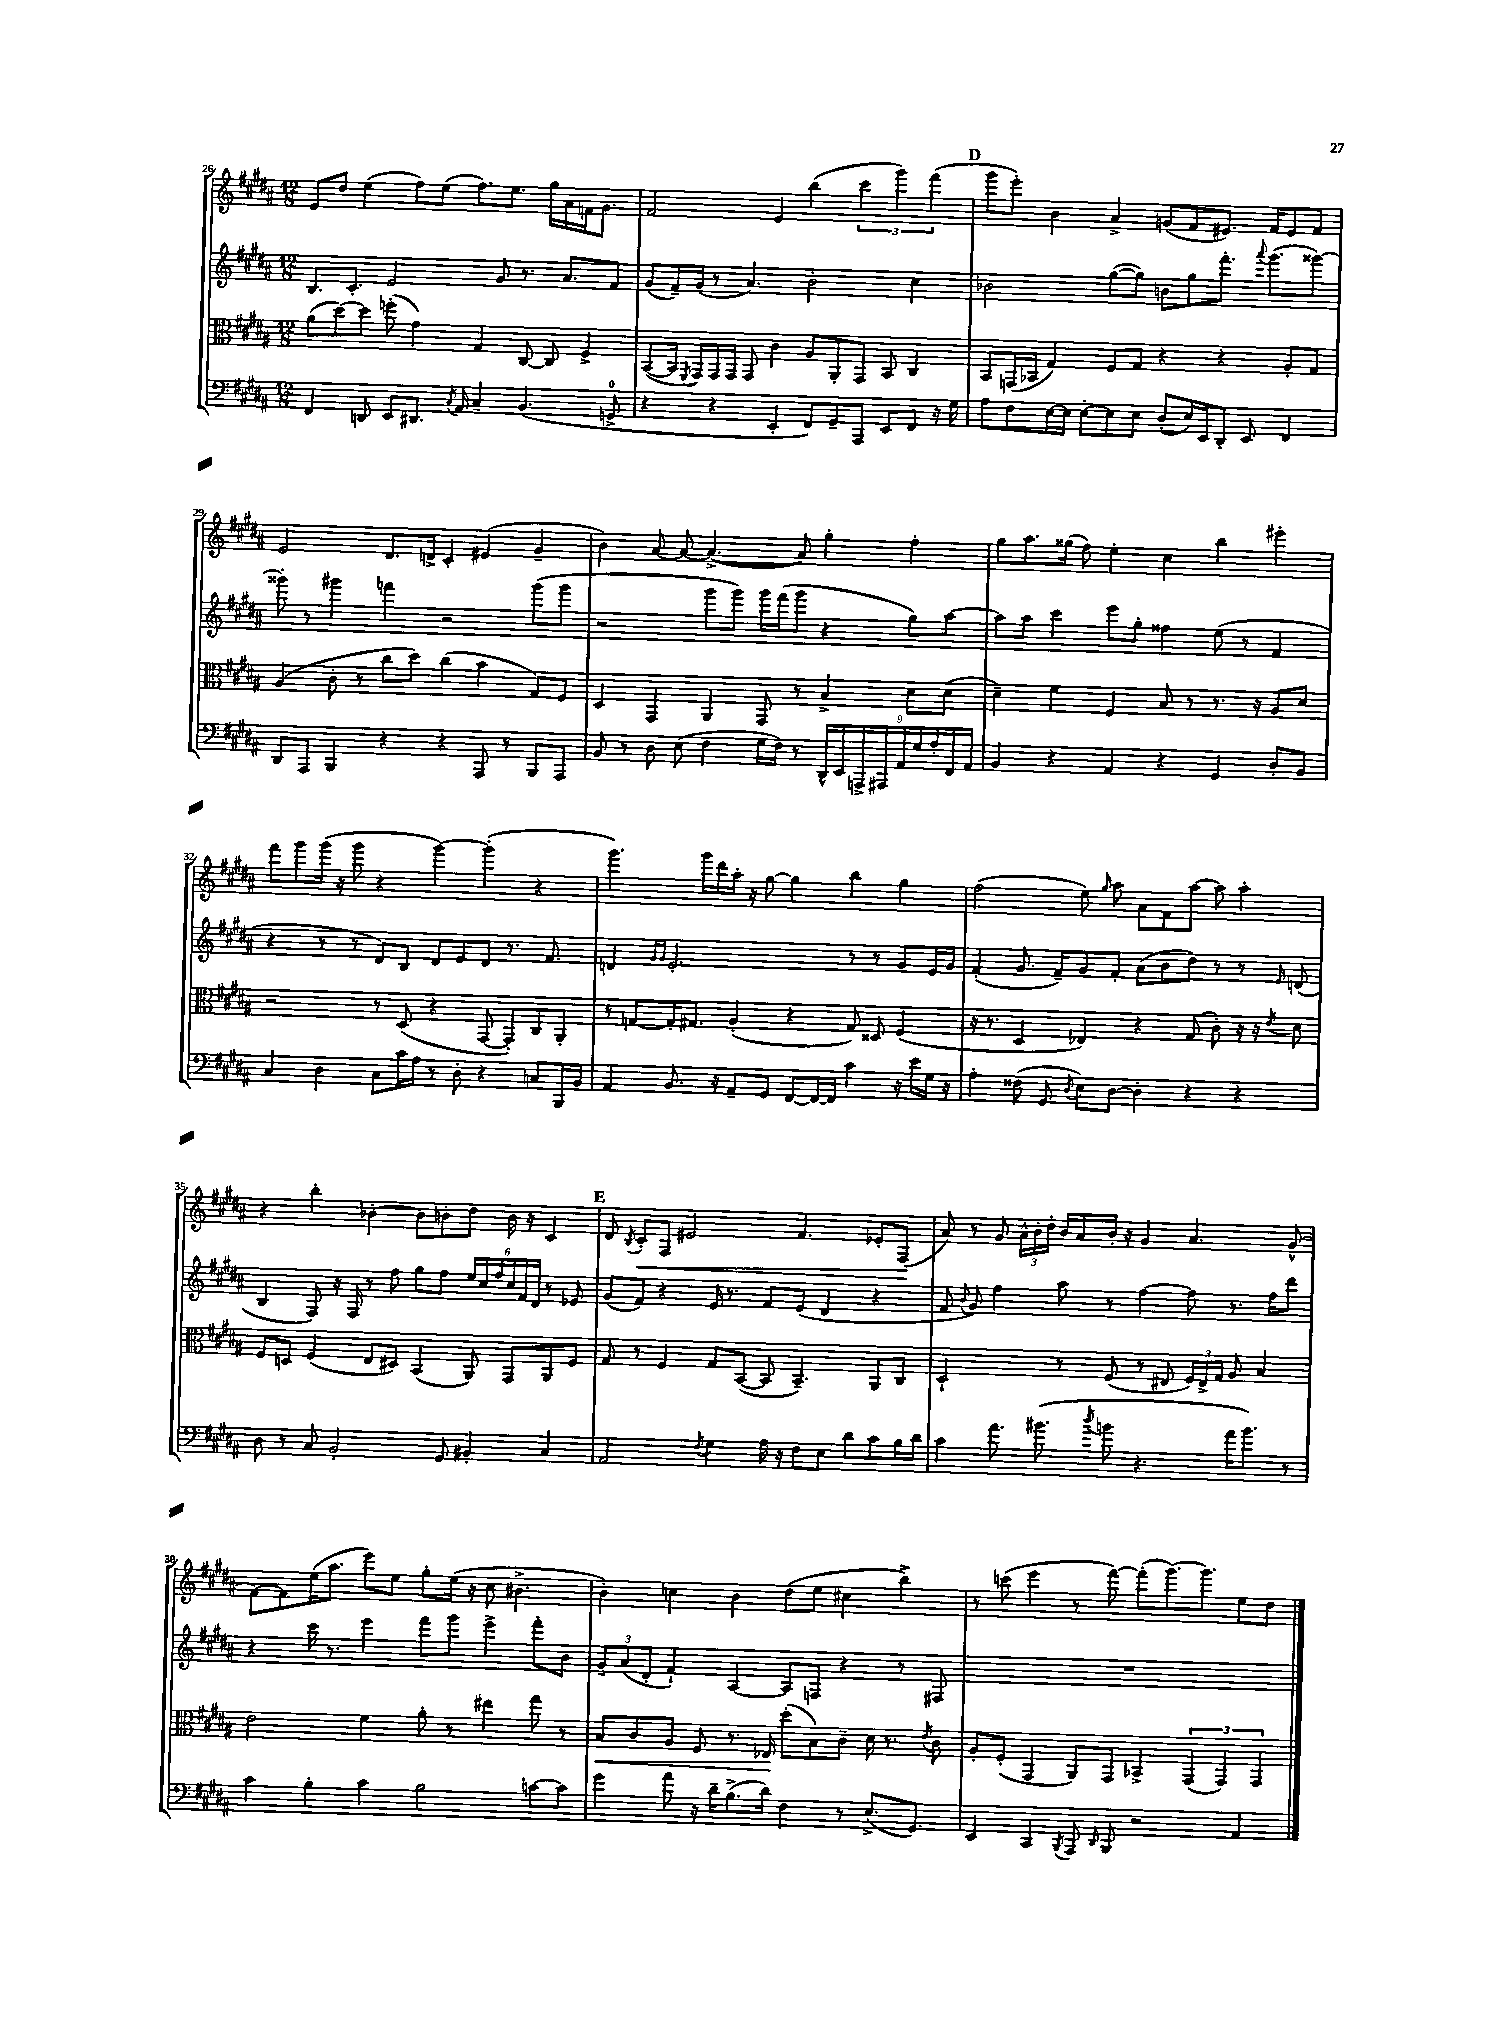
<<
\new StaffGroup <<
\new Staff = "s0" {
    \clef treble \key b \major \numericTimeSignature \time 12/8
    \autoBeamOff e'8[ dis''8] e''4( fis''8[) e''8]( fis''8.[) e''8.] gis''16[ ais'16 f'16 gis'8.] |
    fis'2 e'4 b''4( \tuplet 3/2 { cis'''4 gis'''4) fis'''4( } |
    \mark \markup { \bold "D" } gis'''8[ e'''8]-.) b'4 ais'4-> g'8[( fis'8 eis'8.]) fis'16[ eis'8 fis'8] |
    e'2 dis'8.[ d'16]-> cis'4-. eis'4( gis'4-- |
    b'4) ais'8~ ais'8~ ais'4.~->( ais'8) gis''4-. fis''4-. |
    gis''8[ ais''8. gisis''16]( fis''8) e''4-. cis''4 b''4 eis'''4-. |
    fis'''8[ gis'''8 gis'''16]( r16 gis'''8 r4 gis'''4~) gis'''4-.( r4 |
    gis'''4.) gis'''16[ dis'''16 ais''16]-. r16 gis''8~ gis''4 b''4 gis''4 |
    fis''2( e''8) \grace { gis''16 } ais''8 ais'8[ fis'8 ais''8]~ ais''8 ais''4-. |
    r4 b''4-. bes'4~-. bes'8[ b'8-. dis''8] b'16 r16 cis'4 |
    \mark \markup { \bold "E" } dis'8 \acciaccatura { b8 } cis'8[-.\< fis8] eis'2 fis'4. ees'8[-. fis8]\!( |
    ais'8) r8 gis'8 \tuplet 3/2 { ais'16[-^ b'16-. dis''16]-. } b'16[ ais'16 b'16]-. r16 gis'4 ais'4. gis'8-^( |
    fis'8[~) fis'8 e''16( ais''8.] e'''8[) e''8] gis''8[-. e''16]( r16 cis''8 bis'4.-> |
    b'4-.) c''4 b'4 dis''8[( e''8] cis''4 b''4->) |
    r8 c'''8( e'''4 r8 fis'''8~) fis'''8[-.( gis'''8.~) gis'''8.] e''8[ dis''8] \bar "|." |
}
\new Staff = "s1" {
    \clef treble \key b \major \numericTimeSignature \time 12/8
    \autoBeamOff b8.[ cis'8.]-. e'2 gis'8 r8. ais'8.[ fis'8] |
    gis'8[( fis'16--) gis'16]( r8 ais'4.) b'2-. cis''4 |
    \mark \markup { \bold "D" } bes'2 gis''8[~( gis''8]) b'8[ gis''8 fis'''8.]-. \appoggiatura { ais'''8 } gis'''8.[( gisis'''8]~) |
    gisis'''8-. r8 gis'''4 f'''4 r2 gis'''8[( gis'''8] |
    r2 gis'''8[ gis'''8]) gis'''16[ fis'''16( gis'''8] r4 gis''8[) ais''8]~ |
    ais''8[ ais''8] cis'''4 e'''8[ gis''8]-. fisis''4 e''8( r8 fis'4 |
    r4 r8 r8 dis'8[) b8] dis'8[ e'8 dis'8] r8. fis'8. |
    d'4 \grace { gis'16[ gis'16] } e'2.-. r8 r8 gis'8[ e'16 gis'16] |
    fis'4-.( gis'8. fis'16[--) gis'8 fis'8]-. ais'8[( b'8 dis''8]) r8 r8 \grace { e'16 } d'8( |
    b4 fis8) r16 fis16 r8 fis''8 gis''8[ fis''8] \tuplet 6/4 { e''16[ cis''16 fis''16 cis''16 fis'16 dis'16] } r8 ees'8 |
    \mark \markup { \bold "E" } gis'8[( fis'8]) r4 e'16 r8. fis'8[ e'8]( dis'4 r4 |
    fis'8 \appoggiatura { b'8 } gis'8) fis''4 ais''8 r8 fis''4~ fis''8 r8. fis''16[ dis'''8] |
    r4 cis'''16 r8. e'''4 fis'''8[ gis'''8] e'''4-> fis'''8[-. b'8] |
    \tuplet 3/2 { gis'8[-- ais'8( dis'8]-. } fis'4-!) ais4~ ais8[ f8] r4 r8 fis8 |
    R1. \bar "|." |
}
\new Staff = "s2" {
    \clef alto \key b \major \numericTimeSignature \time 12/8
    \autoBeamOff ais'8[( dis''8~) dis''8] f''8-.( gis'4) gis4 cis8~ cis8 fis4-> |
    b,8[~( b,16] \acciaccatura { fis,8 } gis,16[) gis,16 gis,16] gis,8 cis'4 ais8[ ais,8-. gis,8] b,8 cis4 |
    \mark \markup { \bold "D" } b,8[ g,16( bes,16] gis4) fis8[ gis8] r4 r4 ais8[-. gis8] |
    ais4( cis'8-. r8 cis''8[ dis''8]) cis''4( b'4 gis8[) fis8] |
    dis4 gis,4 ais,4 gis,8 r8 b4-> dis'8[ dis'8]( |
    dis'4--) fis'4 fis4 b8 r8 r8. r16 ais8[ dis'8] |
    r2 r8 dis8( r4 gis,8~ gis,8[-.) cis8 ais,8]-. |
    r8 g8[~ g16-. gis8.] ais4-.( r4 gis8) disis8 fis4( |
    r16 r8. dis4 ees4) r4 gis8( cis'8-.) r16 r16 \acciaccatura { e'8 } dis'8 |
    fis8[ d8] fis4( e8[ dis8]) b,4( ais,8) gis,8[ ais,8 fis8] |
    \mark \markup { \bold "E" } gis8 r8 fis4 gis8[ b,8]~( b,8 b,4.--) ais,8[ cis8] |
    dis2-! r8 fis8( r8 eis8 \tuplet 3/2 { fis16[) eis16-> gis16] } ais8 b4 |
    e'2 fis'4 ais'8-. r8 eis''4 gis''8 r8 |
    b8[\< cis'8 ais8] fis8 r8. ees16\! dis''8[-.( b8) cis'8]-- dis'16 r8. \acciaccatura { e'8 } cis'8 |
    ais8[-. fis8]-.( gis,4 ais,8[) gis,8] bes,4-> \tuplet 3/2 { gis,4( gis,4) gis,4 } \bar "|." |
}
\new Staff = "s3" {
    \clef bass \key b \major \numericTimeSignature \time 12/8
    \autoBeamOff fis,4 d,8 e,8[ dis,8.] \acciaccatura { cis8 } ais,16 cis4-- b,4.( g,8-0-> |
    r4 r4 e,4-. fis,8[) gis,8-- ais,,8] e,8[ fis,8] r16 gis16 |
    \mark \markup { \bold "D" } ais8[ fis8 e16~ e16] e8[~-. e8 e8] dis8[-.( e16) e,16 dis,8]-. e,8 fis,4 |
    dis,8[ ais,,8] b,,4 r4 r4 ais,,8 r8 b,,8[ ais,,8] |
    b,8 r8 dis8 e8( fis4 gis16[ fis16]) r8 \tuplet 9/8 { dis,16[-^ e,16 a,,16-> ais,,16 ais,16 gis16 ais16-. fis,16 ais,16] } |
    b,4 r4 ais,4 r4 gis,4 dis8[-. b,8] |
    cis4 dis4 cis8[ cis'16 ais16] r8 dis8-. r4 c8[ b,,16 b,16] |
    ais,4 b,8. r16 ais,8[-- gis,8] fis,8[~ fis,16~ fis,16] cis'4 r16 e'16[ gis16] r16 |
    ais4-. fisis8( gis,8 \acciaccatura { dis8 } e8[) dis8]~ dis4-. r4 r4 |
    dis8 r8 cis8 b,2-. gis,8 bis,4-. cis4 |
    \mark \markup { \bold "E" } ais,2 \acciaccatura { fis8 } gis4 ais16 r16 fis8[ e8] dis'8[ cis'8 b16 dis'16] |
    cis'4 ais'8. bis'8.( \acciaccatura { dis''8 } b'8 r4. ais'16[ b'8.]) r8 |
    cis'4 b4-. cis'4 b2 c'8[~ c'8] |
    gis'4 ais'8 r16 dis'16[-- b8.->( dis'16]) fis4 r8 e8.[->( gis,8.]) |
    e,4 cis,4 \acciaccatura { b,,8 } ais,,8 \grace { dis,16 } b,,8 r2 ais,4 \bar "|." |
}
>>
>>
\layout { \context { \Score currentBarNumber = #26 } }
